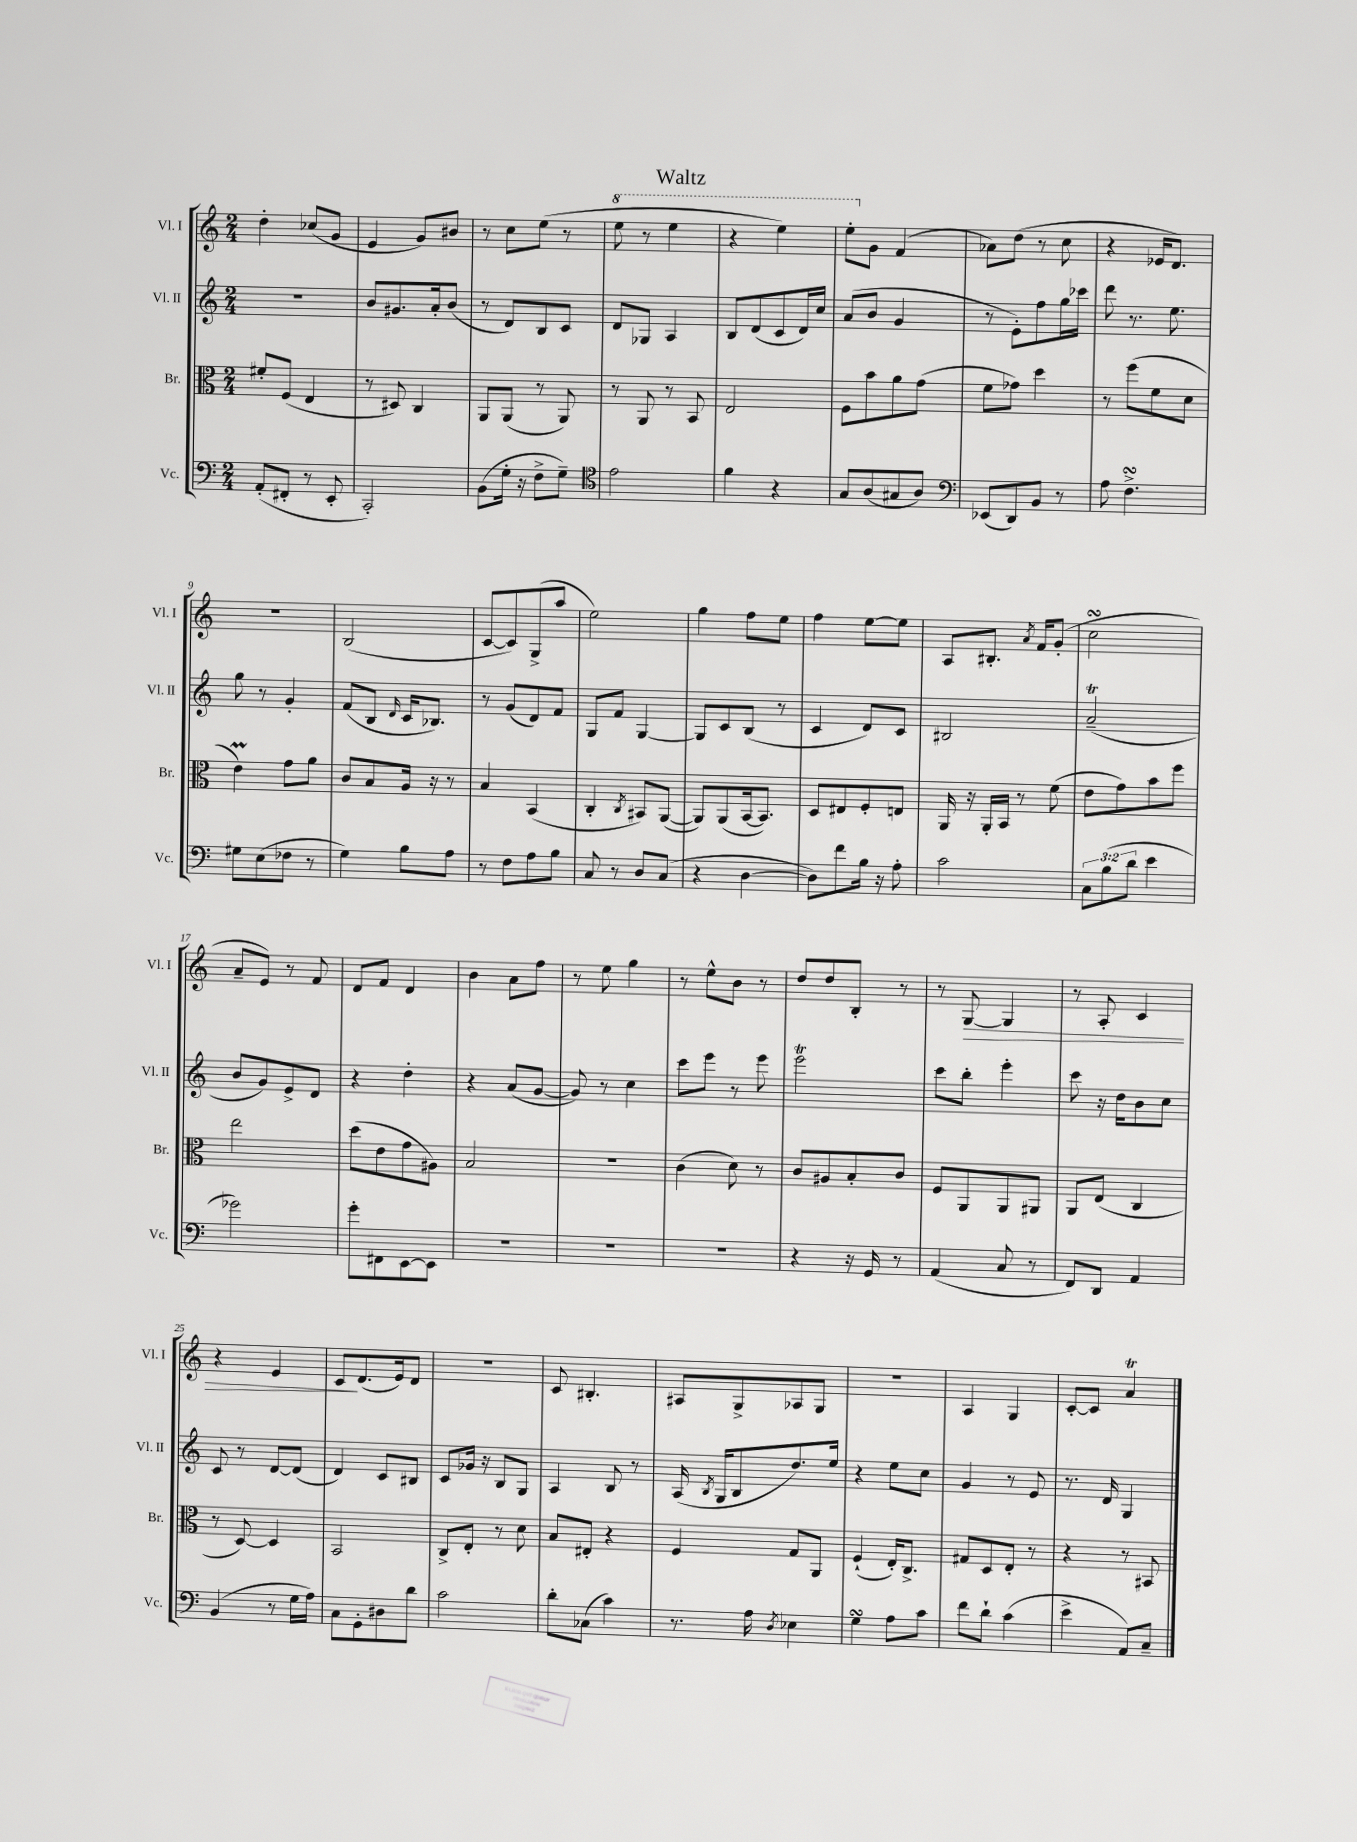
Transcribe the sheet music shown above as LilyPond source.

\header { title = "Waltz" }
<<
\new StaffGroup <<
\new Staff = "s0" \with { instrumentName = "Vl. I" shortInstrumentName = "Vl. I" } {
    \clef treble \key c \major \numericTimeSignature \time 2/4
    \autoBeamOff d''4-. ces''8[( g'8] |
    e'4 g'8[) bis'8] |
    r8 c''8[ e''8]( r8 |
    \ottava #1 e'''8 r8 e'''4 |
    r4 e'''4) |
    e'''8[-. \ottava #0 g'8] f'4( |
    aes'8[) d''8]( r8 c''8 |
    r4 ees'16[ d'8.]) |
    r2 |
    b2( |
    c'8[~ c'8) g8->( a''8] |
    e''2) |
    g''4 f''8[ e''8] |
    f''4 e''8[~ e''8] |
    a8[ bis8.]-. \acciaccatura { a'8 } f'16[ g'8]-.( |
    c''2\turn |
    a'8[-- e'8]) r8 f'8 |
    d'8[ f'8] d'4 |
    b'4 a'8[ f''8] |
    r8 e''8 g''4 |
    r8 e''8[-^ b'8] r8 |
    d''8[ d''8 b8]-. r8 |
    r8 g8~\> g4 |
    r8 a8-. c'4 |
    r4 e'4 |
    c'8[\! d'8.( e'16) d'8] |
    R2 |
    c'8 bis4.-. |
    ais8[ g8-> aes8 g8] |
    R2 |
    a4 g4 |
    c'8[~-. c'8] a'4\trill \bar "|." |
}
\new Staff = "s1" \with { instrumentName = "Vl. II" shortInstrumentName = "Vl. II" } {
    \clef treble \key c \major \numericTimeSignature \time 2/4
    \autoBeamOff r2 |
    b'8[ gis'8. a'16-. b'8]( |
    r8 d'8[) b8 c'8] |
    d'8[ ges8] a4 |
    b8[ d'8( c'8 d'16) c''16] |
    a'8[( b'8] g'4 |
    r8 e'8[-.) f''8 g''16 ces'''16] |
    d'''8 r8. e''8. |
    g''8 r8 g'4-. |
    f'8[( b8] \grace { d'16 } c'16[ bes8.]) |
    r8 g'8[( d'8) f'8] |
    g8[ f'8] g4~ |
    g8[ c'8 b8]( r8 |
    c'4 d'8[) c'8] |
    bis2 |
    a'2--\trill( |
    b'8[ g'8) e'8-> d'8] |
    r4 d''4-. |
    r4 a'8[( g'8]~ |
    g'8) r8 c''4 |
    c'''8[ e'''8] r8 e'''8 |
    e'''2\trill |
    c'''8[ b''8]-. e'''4-. |
    c'''8 r16 d''16[ b'8 c''8] |
    c'8 r8 d'8[~ d'8]( |
    d'4) c'8[ bis8] |
    c'8[ ges'16] r16 b8[ g8] |
    a4 b8 r8 |
    a16( \acciaccatura { b8 } g16[ b8 d''8.) e''16] |
    r4 e''8[ c''8] |
    g'4 r8 e'8 |
    r8. d'16 g4 \bar "|." |
}
\new Staff = "s2" \with { instrumentName = "Br." shortInstrumentName = "Br." } {
    \clef alto \key c \major \numericTimeSignature \time 2/4
    \autoBeamOff fis'8[-. f8]( e4 |
    r8 dis8) c4 |
    a,8[ a,8]( r8 a,8) |
    r8 a,8 r8 b,8 |
    e2 |
    f8[ b'8 a'8 g'8]( |
    f'8[ ges'8]) d''4 |
    r8 f''8[( f'8 d'8] |
    e'4\prall) g'8[ a'8] |
    c'8[ b8 a16] r16 r8 |
    b4 b,4( |
    c4-. \acciaccatura { c8 } bis,8[) a,8]~( |
    a,8[) a,8( b,16~ b,8.]) |
    d8[ eis8 f8-. e8] |
    a,16 r16 a,16[-. b,16] r8 f'8( |
    e'8[ g'8) b'8 f''8] |
    e''2 |
    d''8[( e'8 g'8 ais8]) |
    b2 |
    r2 |
    c'4( d'8) r8 |
    c'8[ ais8 b8-. c'8] |
    f8[ a,8 a,8 ais,8] |
    a,8[ e8]( c4 |
    r8 d8~) d4 |
    b,2 |
    c8[-> e8]-. r8 d'8 |
    b8[ eis8]-. r4 |
    f4 g8[ a,8] |
    f4-!( e16[-.) c8.]-> |
    gis8[ d8 e8]-. r8 |
    r4 r8 bis,8 \bar "|." |
}
\new Staff = "s3" \with { instrumentName = "Vc." shortInstrumentName = "Vc." } {
    \clef bass \key c \major \numericTimeSignature \time 2/4 \override Staff.TupletNumber.text = #tuplet-number::calc-fraction-text
    \autoBeamOff a,8[-.( fis,8]-. r8 e,8-. |
    c,2-.) |
    b,8[( g16]-. r16 f8[-> g8]--) |
    \clef tenor e'2 |
    f'4 r4 |
    g8[ a8( gis8 a8]) |
    \clef bass ees,8[( d,8) b,8] r8 |
    a8 f4.->\turn |
    gis8[ e8( fes8] r8 |
    g4) b8[ a8] |
    r8 f8[ a8 b8] |
    c8 r8 d8[ c8]( |
    r4 d4~ |
    d8[) f'8 b16] r16 a8-. |
    c'2 |
    \tuplet 3/2 { c8[ b8( d'8] } e'4 |
    ges'2) |
    g'8[-. fis,8 e,8~ e,8] |
    R2 |
    R2 |
    R2 |
    r4 r16 g,16 r8 |
    a,4( c8 r8 |
    f,8[) d,8] a,4 |
    b,4( r8 g16[ a16]) |
    c8[ g,8-. dis8 d'8] |
    c'2 |
    d'8[-. ces8]( c'4) |
    r8. a16 \acciaccatura { d8 } ees4 |
    g4\turn a8[ c'8] |
    f'8[ d'8]-! c'4( |
    e'4-> a,8[) c8]-- \bar "|." |
}
>>
>>
